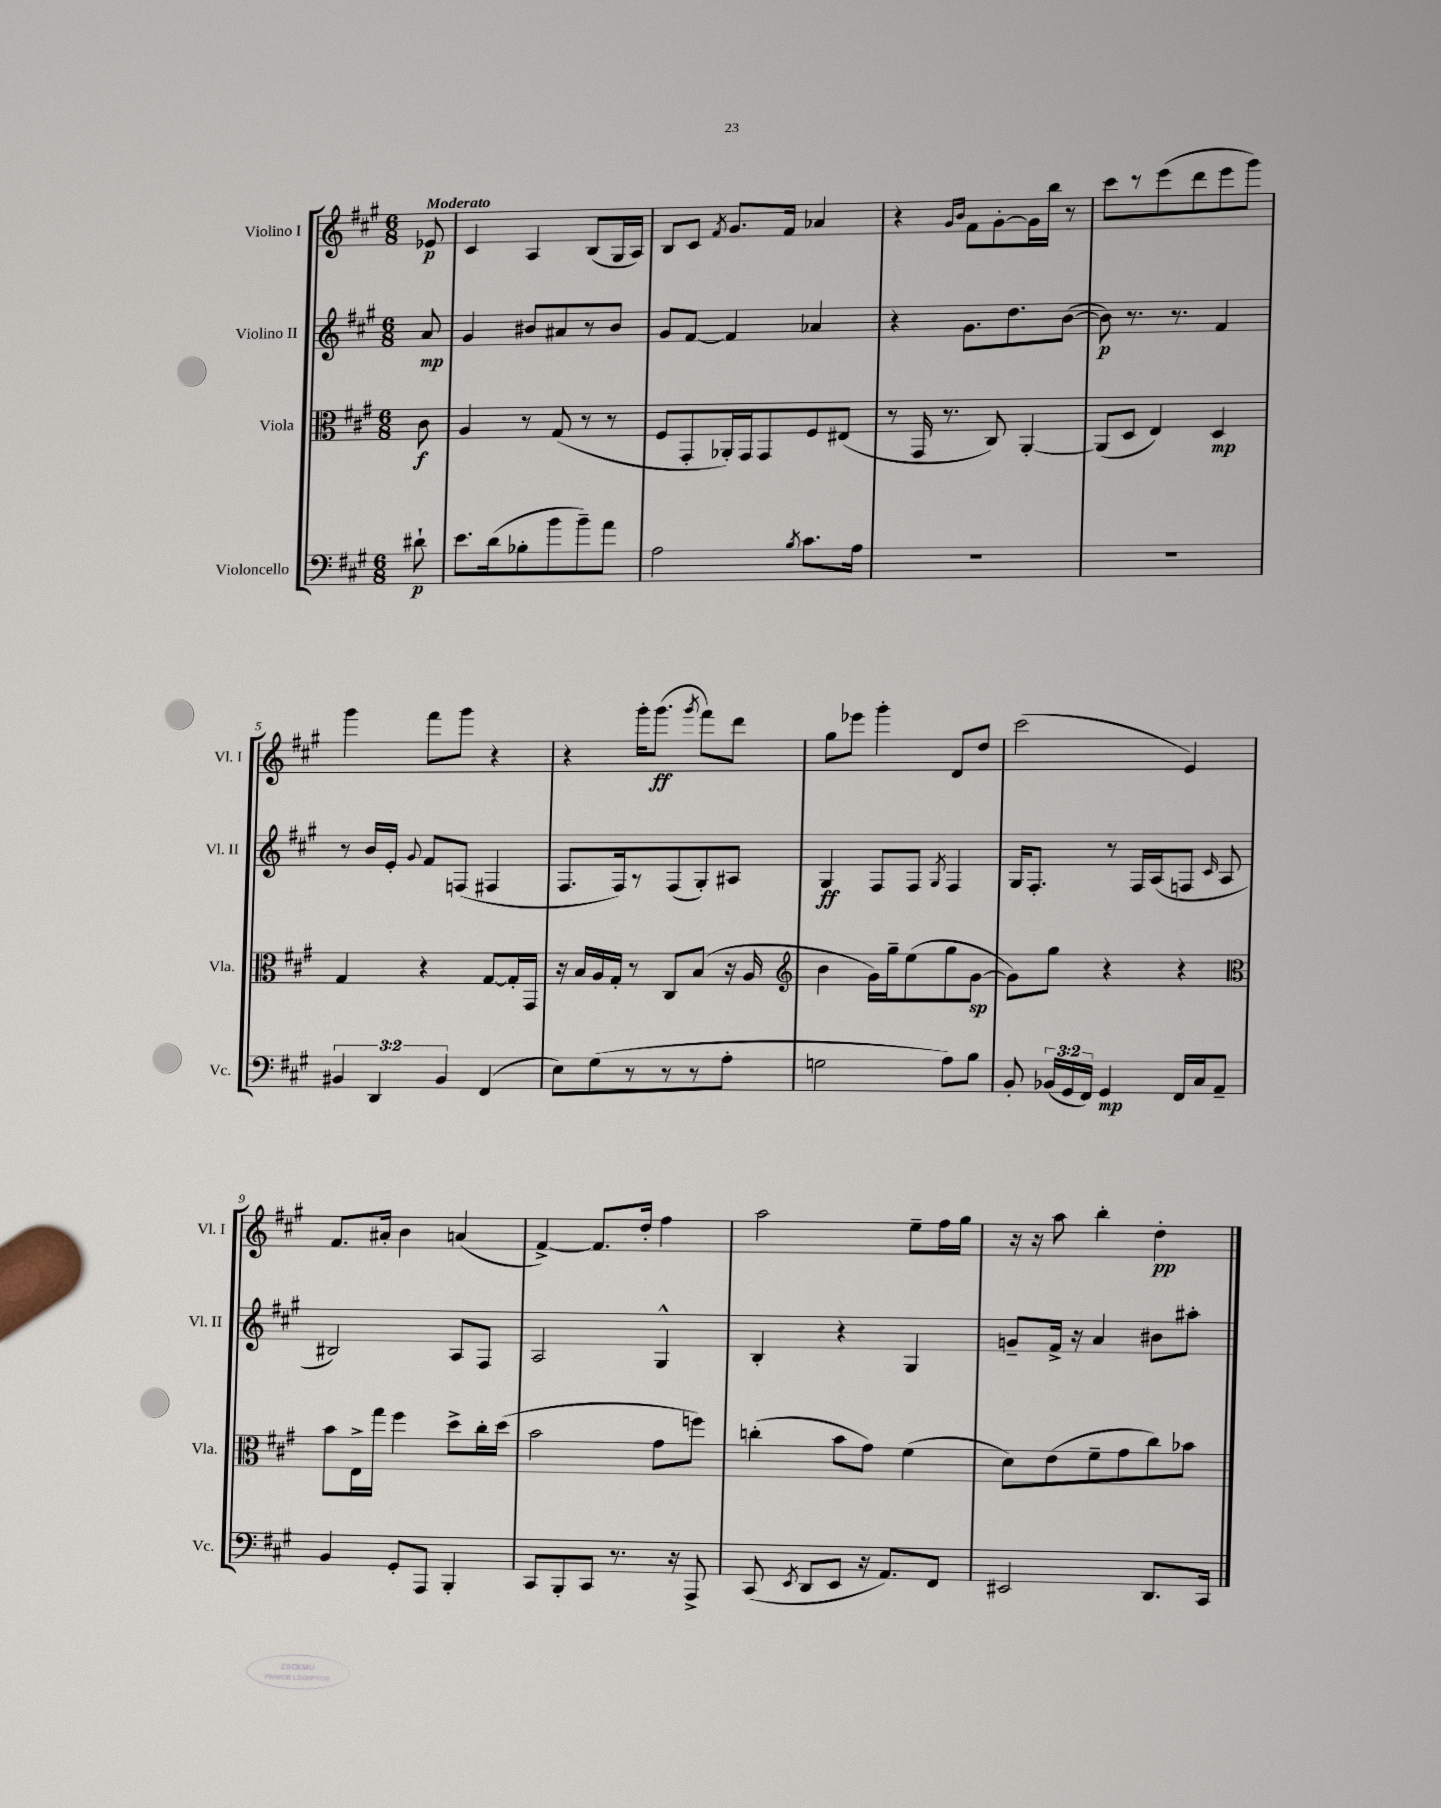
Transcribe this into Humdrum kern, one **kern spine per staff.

**kern	**kern	**kern	**kern
*staff4	*staff3	*staff2	*staff1
*clefF4	*clefC3	*clefG2	*clefG2
*k[f#c#g#]	*k[f#c#g#]	*k[f#c#g#]	*k[f#c#g#]
*M6/8	*M6/8	*M6/8	*M6/8
8d#`	8c#	8a	8e-
=	=	=	=
8.e	4A	4g#	4c#
(16d	.	.	.
8B-'	8r	8b#	4A
8b	(8G#	8a#	.
8b~)	8r	8r	(8B
8a	8r	8b#	16G#
.	.	.	16A)
=	=	=	=
2A	8F#	8g#	8B
.	8GG#'	[8f#	8c#
.	.	.	8qf#
.	16AA-')	4f#]	8.g#
.	16GG#	.	.
.	8GG#	.	.
.	.	.	16f#
8qB	.	.	.
8.c#	8F#	4a-	4a-
.	(8E#	.	.
16A	.	.	.
=	=	=	=
2.r	8r	4r	4r
.	16GG#	.	.
.	8.r	.	.
.	.	.	16qqg#
.	.	.	16qqb
.	.	8.g#	8f#
.	8C#)	.	[8g#'
.	.	8.dd	.
.	[4AA'	.	16g#]
.	.	.	16bb
.	.	([8b	8r
=	=	=	=
2.r	(8AA]	8b])	8ccc#
.	8D	8.r	8r
.	4E)	.	(8eee
.	.	8.r	.
.	.	.	8ddd
.	4D	4f#	8eee
.	.	.	8ggg#)
=	=	=	=
6BB#	4G#	8r	4ggg#
.	.	16b	.
6DD	.	.	.
.	.	16e'	.
.	.	8qqg#	.
.	4r	8f#	8fff#
6BB#	.	.	.
.	.	(8F	8ggg#
(4FF#	[8G#	4F#	4r
.	16G#']	.	.
.	16GG#	.	.
=	=	=	=
8E)	16r	8.F#	4r
.	16B	.	.
(8G#	16A	.	.
.	16G#'	16F#)	.
8r	8r	8r	16ggg#'
.	.	.	(8.ggg#
8r	8C#	(8F#	.
.	.	.	8qggg#
8r	(8B	8G#')	8fff#)
8A'	16r	8A#	8ddd
.	16A	.	.
=	=	=	=
*	*clefG2	*	*
2G	4b	4G#	8gg#
.	.	.	8eee-
.	16g#)	8F#	4ggg#'
.	16gg#~	.	.
.	(8ee	8F#	.
.	.	8qG#	.
8A)	8gg#	4F#	8d
8B	[8g#	.	8dd
=	=	=	=
8BB'	8g#])	16G#	(2ccc#
.	.	8.F#'	.
(24BB-	8gg#	.	.
24GG#	.	.	.
24FF#)	.	.	.
4GG#	4r	8r	.
.	.	16F#	.
.	.	(16A	.
16FF#	4r	8F	4e)
16C#	.	.	.
.	.	16qqc#	.
8AA~	.	8A	.
=	=	=	=
*	*clefC3	*	*
4BB	8b	2B#)	8.f#
.	16E^	.	.
.	16gg#	.	16a#'
8GG#'	4ff#	.	4b
8AAA	.	.	.
4BBB'	8dd^	8A	(4a
.	16cc#'	8F#	.
.	(16dd	.	.
=	=	=	=
8CC#	2b	2A	[4f#^)
8BBB'	.	.	.
8CC#	.	.	8.f#]
8.r	.	.	.
.	.	.	16dd'
.	8g#	4G#^^	4ff#
16r	.	.	.
8AAA^	8ff)	.	.
=	=	=	=
(8CC#	(4cc'	4B'	2aa
8qEE	.	.	.
8DD	.	.	.
8EE	8b	4r	.
16r	8g#)	.	.
8.AA)	.	.	.
.	(4f#	4G#	8ee~
8FF#	.	.	16ff#
.	.	.	16gg#
=	=	=	=
2EE#	8d)	8g~	16r
.	.	.	16r
.	(8e	16f#^	8aa
.	.	16r	.
.	8f#~	4a	4bb'
.	8g#	.	.
8.DD	8cc#)	8b#	4dd'
.	8b-	8aa#'	.
16CC#	.	.	.
==	==	==	==
*-	*-	*-	*-
